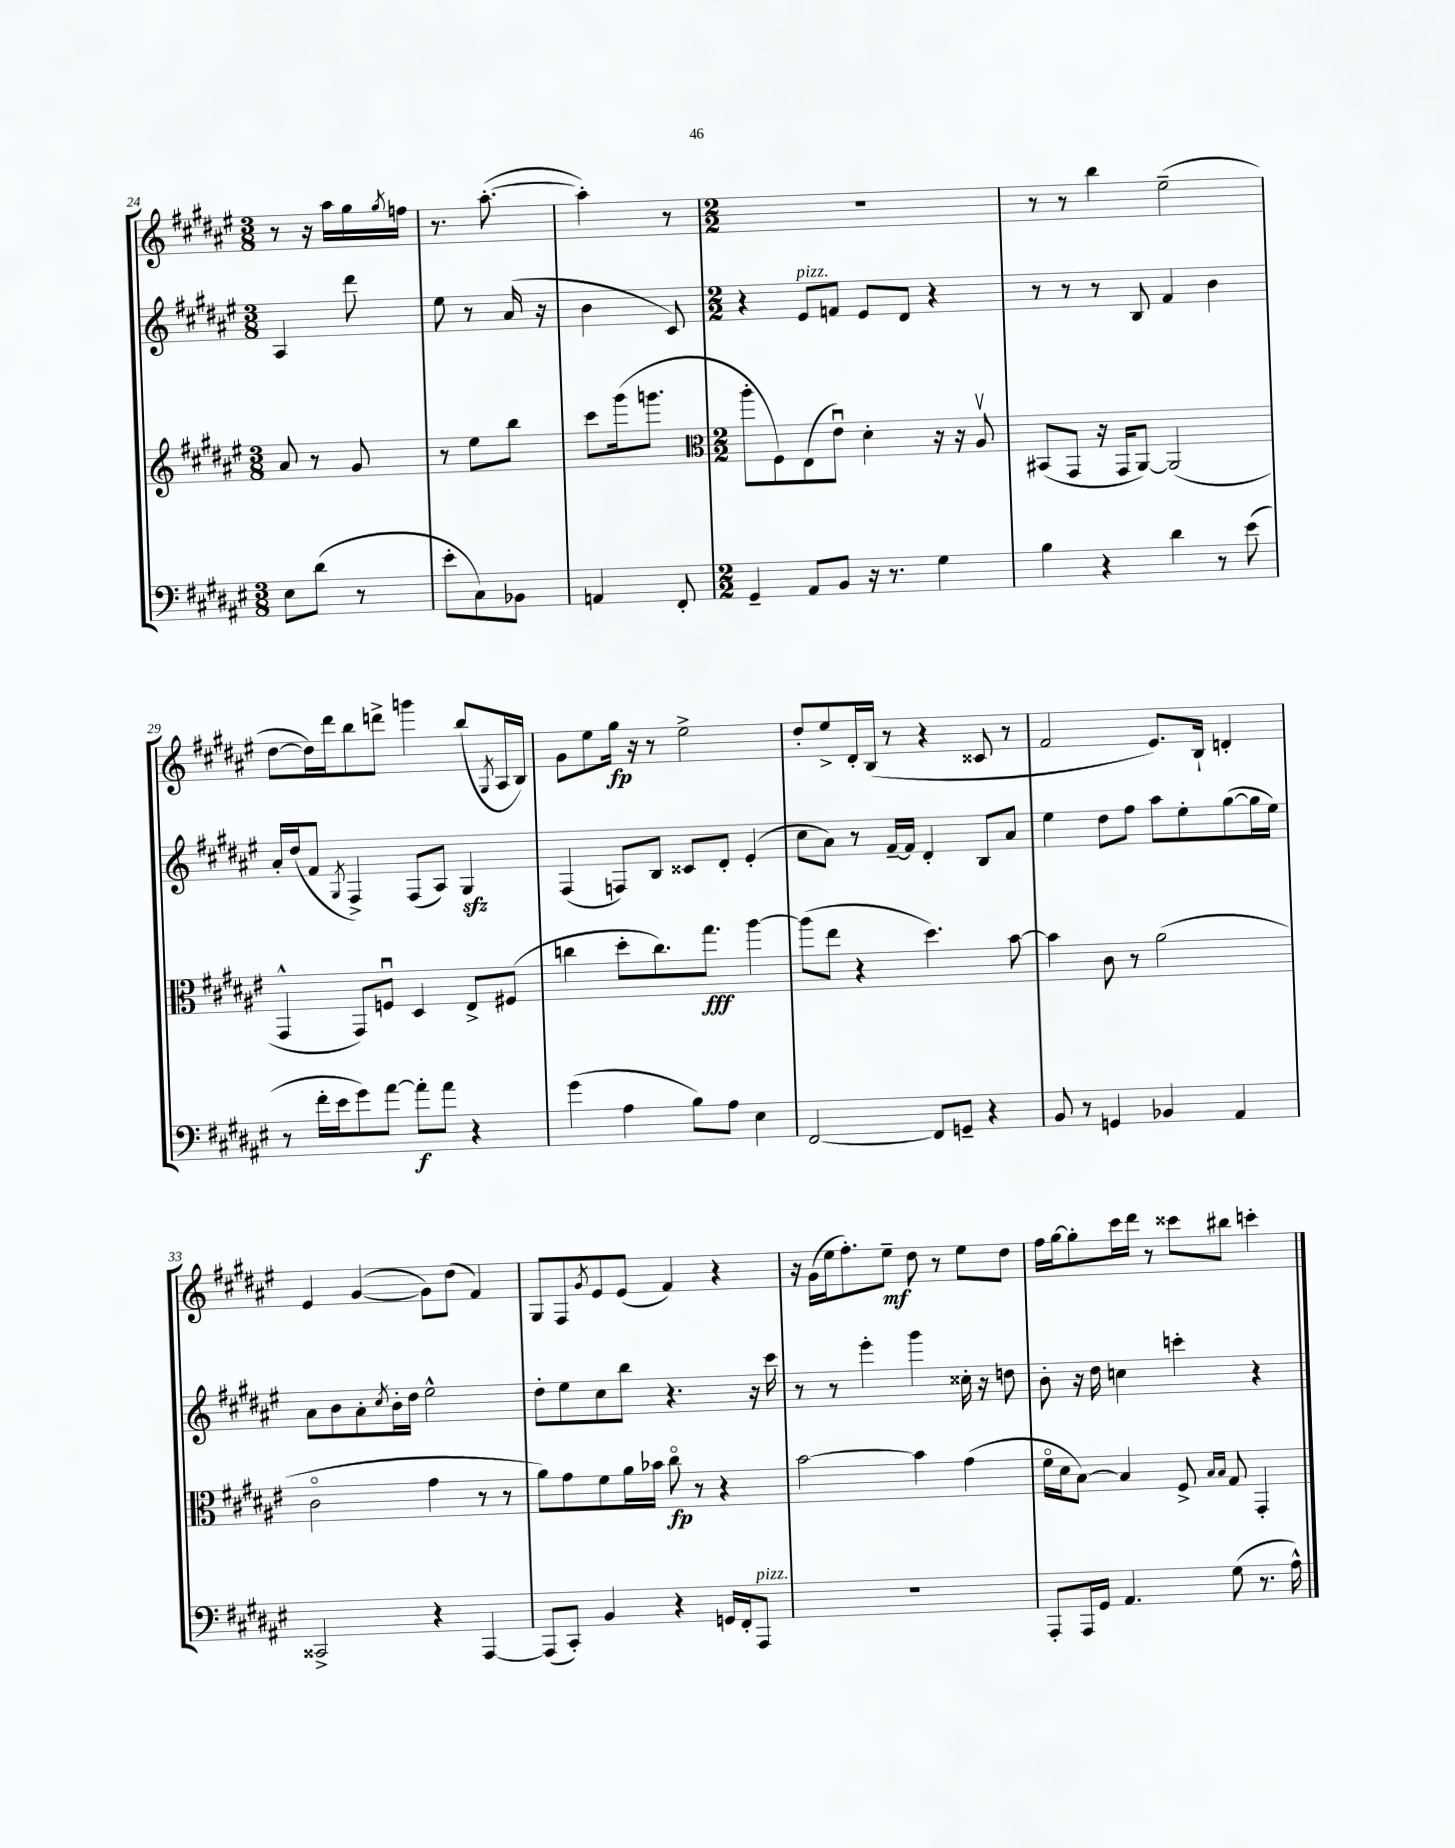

**kern	**kern	**kern	**kern
*staff4	*staff3	*staff2	*staff1
*clefF4	*clefG2	*clefG2	*clefG2
*k[f#c#g#d#a#e#]	*k[f#c#g#d#a#e#]	*k[f#c#g#d#a#e#]	*k[f#c#g#d#a#e#]
*M3/8	*M3/8	*M3/8	*M3/8
8E#	8a#	4A#	8r
(8d#	8r	.	16r
.	.	.	16aa#
8r	8g#	8ddd#	16gg#
.	.	.	8qgg#
.	.	.	16ff
=	=	=	=
8e#'	8r	8ee#	8.r
8C#)	8ee#	8r	.
.	.	.	([8.aa#'
8BB-	8bb	(16a#	.
.	.	16r	.
=	=	=	=
4AA	8ccc#	4b	4aa#'])
.	(16ggg#	.	.
.	8.ggg	.	.
8FF#'	.	8c#)	8r
=	=	=	=
*	*clefC3	*	*
*M2/2	*M2/2	*M2/2	*M2/2
4GG#~	8aa#'	4r	1r
.	8F#)	.	.
8AA#	(8E#	8e#	.
8BB	8e#u)	8f	.
16r	4d#'	8e#	.
8.r	.	.	.
.	.	8d#	.
4G#	16r	4r	.
.	16r	.	.
.	8A#v	.	.
=	=	=	=
4B	(8BB#	8r	8r
.	8GG#	8r	8r
4r	16r	8r	4bb
.	16GG#	.	.
.	[8AA#)	8B	.
4d#	(2AA#]	4f#	(2ee#~
8r	.	4b	.
(8e#	.	.	.
=	=	=	=
8r	4GG#^^	16a#'	[8dd#
.	.	(16dd#	.
16f#'	.	8f#	16dd#])
16e#	.	.	16ddd#
.	.	8qG#	.
8g#)	8GG#)	4F#^)	8bb
[8a#	8Fu	.	8ddd^
8a#']	4D#	(8F#	4ggg
8a#	.	8A#)	.
4r	8E#^	4G#	(8bb
.	.	.	8qG#
.	(8F#	.	16A#
.	.	.	16B)
=	=	=	=
(4g#	4cc	(4F#	8g#
.	.	.	8ee#
4A#	8dd#'	8F)	16gg#
.	.	.	16r
.	8.cc)	8B	8r
8B)	.	8c##	2ee#^
.	8.gg#	.	.
8A#	.	8d#'	.
4E#	[4aa#	(4e#'	.
=	=	=	=
[2FF#	(8aa#]	8cc#	8dd#'
.	8ee#	8a#)	8ee#^
.	4r	8r	16d#'
.	.	.	(16B
.	.	[16f#~	8r
.	.	16f#]	.
8FF#]	4.dd#)	4d#'	4r
8GG~	.	.	.
4r	.	8B	8c##
.	[8b	8a#	8r
=	=	=	=
8BB	4b]	4ee#	2f#
8r	.	.	.
4GG	8c#	8dd#	.
.	8r	8ff#	.
4BB-	(2a#	8aa#	8.e#)
.	.	8ee#'	.
.	.	.	16B`
4AA#	.	([8gg#	4d'
.	.	16gg#]	.
.	.	16ee#)	.
=	=	=	=
2CC##^	2c#o	8a#	4e#
.	.	8b	.
.	.	8a#'	([4g#
.	.	8qcc#	.
.	.	16b'	.
.	.	16dd#	.
4r	4g#	2ee#^^	8g#])
.	.	.	(8dd#
[4AAA#	8r	.	4f#)
.	8r	.	.
=	=	=	=
(8AAA#]	8a#)	8dd#'	8G#
8CC#')	8g#	8ee#	8F#
.	.	.	8qg#
4BB	8f#	8cc#	8e#
.	16a#	8bb	(8e#
.	16b-	.	.
4r	8cc#o	4.r	4f#)
.	8r	.	.
16GG	4r	.	4r
16FF#'	.	.	.
8AAA#	.	16r	.
.	.	16ccc#	.
=	=	=	=
1r	[2b	8r	16r
.	.	.	(16g#
.	.	8r	16ee#
.	.	.	8.ff#')
.	.	4eee#'	.
.	.	.	8ee#~
.	4b]	4ggg#	8dd#
.	.	.	8r
.	(4g#	16cc##'	8ee#
.	.	16r	.
.	.	8dd	8dd#
=	=	=	=
8AAA#'	16f#o	8b'	16ff#
.	16d#	.	[16gg#
16AAA#	[8B)	16r	8gg#']
16GG#	.	16dd#	.
4.AA#	4B]	4cc	16ccc#
.	.	.	16ddd#
.	.	.	8r
.	8F#^	4ccc'	8ccc##
.	16qqB	.	.
.	16qqB	.	.
(8G#	8G#	.	8bb#
8.r	4GG#'	4r	4ccc'
16A#^^)	.	.	.
==	==	==	==
*-	*-	*-	*-
